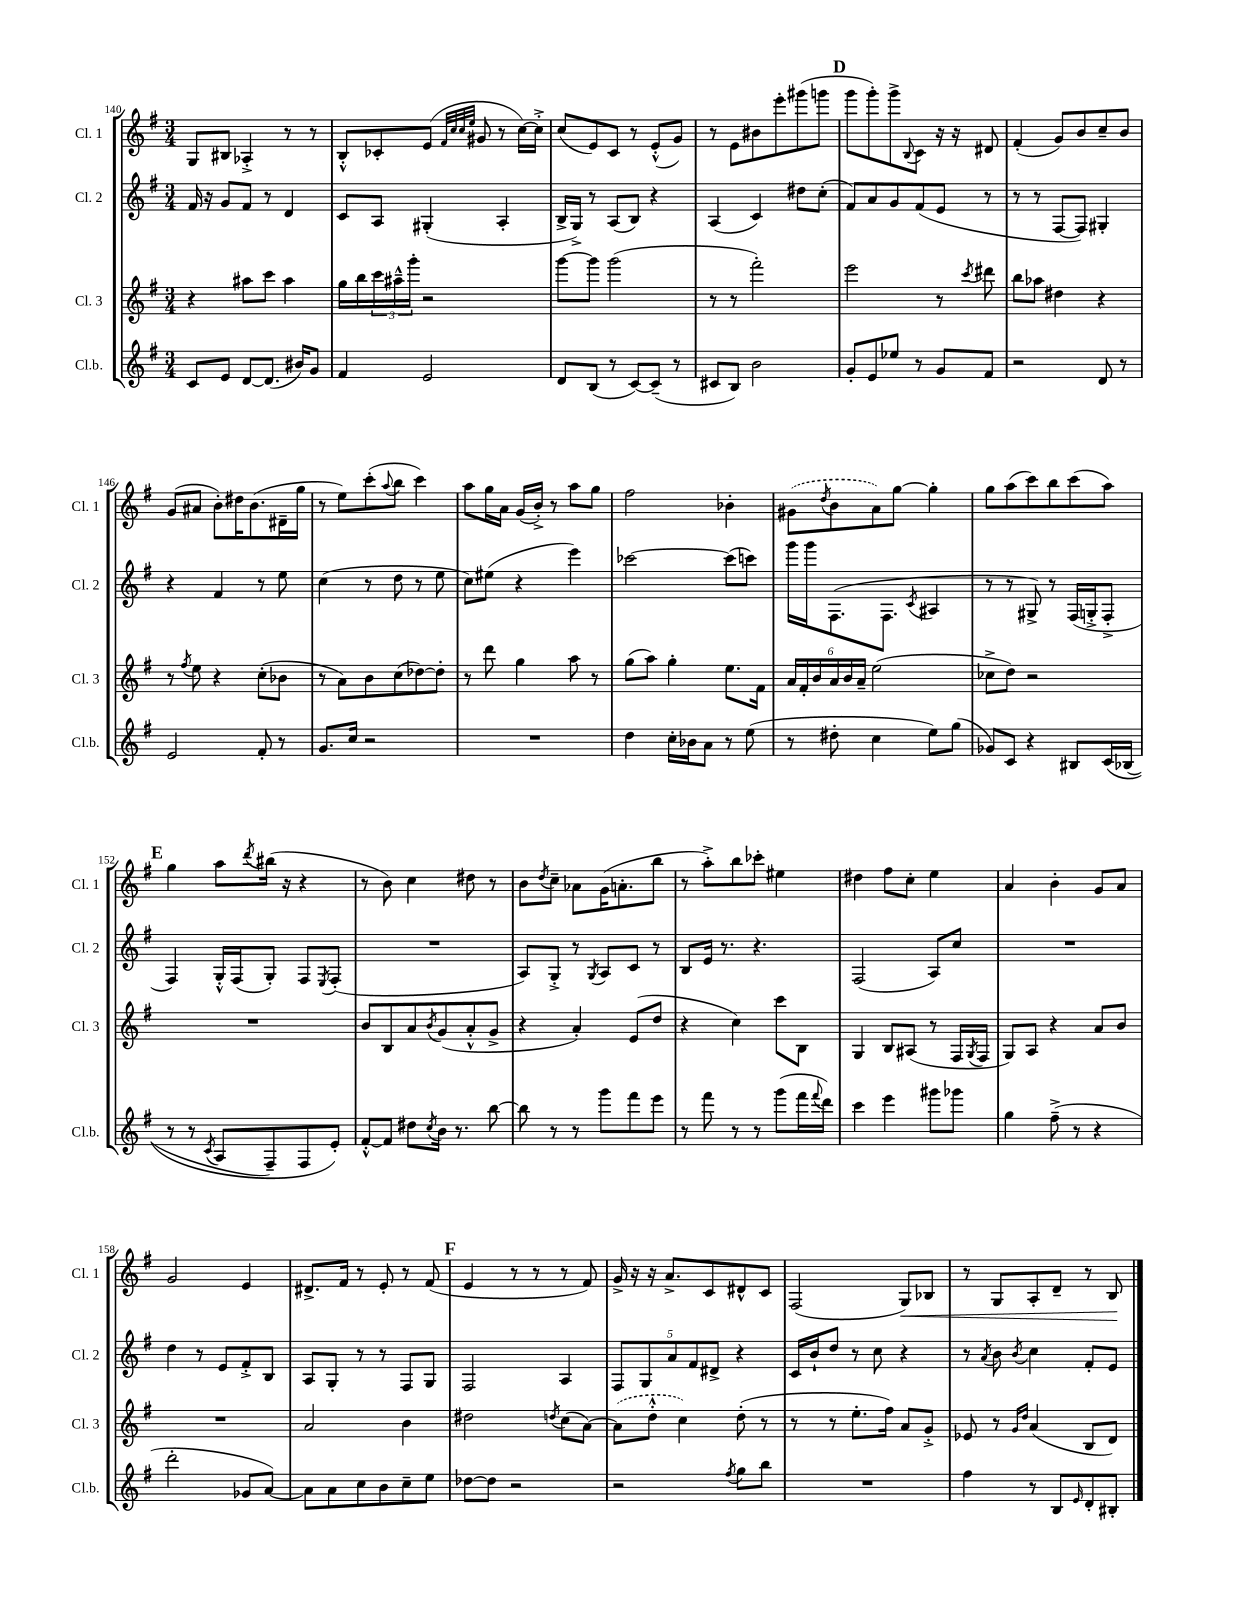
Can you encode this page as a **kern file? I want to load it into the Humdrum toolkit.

**kern	**kern	**kern	**kern	**dynam
*part4	*part3	*part2	*part1	*part1
*staff4	*staff3	*staff2	*staff1	*staff1
*I"Cl.b.	*I"Cl. 3	*I"Cl. 2	*I"Cl. 1	*
*I'Cl.b.	*I'Cl. 3	*I'Cl. 2	*I'Cl. 1	*
*clefG2	*clefG2	*clefG2	*clefG2	*
*k[f#]	*k[f#]	*k[f#]	*k[f#]	*
*M3/4	*M3/4	*M3/4	*M3/4	*
=140	=140	=140	=140	=140
8c/L	4r	16f#/	8G/L	.
.	.	16r	.	.
8e/J	.	8g/L	8B#X/J	.
[8d/L	8aa#X\L	8f#/J	4A-X'^/	.
(8.d/J]	8ccc\J	8r	.	.
.	4aa#\	4d/	8r	.
16b#X/KL)	.	.	.	.
8g/J	.	.	8r	.
=141	=141	=141	=141	=141
4f#/	16gg\LL	8c/L	8B'^^/L	.
.	16bb\	.	.	.
.	24ccc\	8A/J	8c-X'/	.
.	24aa#X~^^\	.	.	.
.	24ggg'\JJ	.	.	.
2e/	2r	(4G#X'/	(8e/J	.
.	.	.	32qqf#/LLL	.
.	.	.	32qqcc/	.
.	.	.	32qqcc/	.
.	.	.	32qqee/JJJ	.
.	.	.	8g#X/	.
.	.	4A'/	8r	.
.	.	.	[16cc\LL)	.
.	.	.	16cc'^\JJ]	.
=142	=142	=142	=142	=142
8d/L	[8ggg\L	16B^/LL	(8cc/L	.
.	.	16G^/JJ)	.	.
(8B/J	8ggg\J]	8r	8e/)	.
8r	(2ggg\	(8A/L	8c/J	.
[8c/L)	.	8B/J)	8r	.
(8c~/J]	.	4r	(8e'^^/L	.
8r	.	.	8g/J)	.
=143	=143	=143	=143	=143
8c#X/L	8r	(4A/	8r	.
8B/J)	8r	.	8e\L	.
2b\	2fff#'\)	4c/)	8b#X\	.
.	.	.	8eee'\	.
.	.	8dd#X\L	(8ggg#X\	.
.	.	(8cc'\J	8gggn\J	.
!!LO:REH:place=s1:t=D
=144	=144	=144	=144	=144
8g'/L	2eee\	8f#/L)	8ggg\L	.
8e/	.	8a/	8ggg'\)	.
8ee-X/J	.	8g/	8ggg^\	.
.	.	.	8qqB/	.
8r	.	(8f#/	8c\J	.
8g/L	8r	8e/J	16r	.
.	.	.	16r	.
.	8qccc/	.	.	.
8f#/J	8ddd#X\	8r	8d#X/	.
=145	=145	=145	=145	=145
2r	8bb\L	8r	(4f#'/	.
.	8aa-X\J	8r	.	.
.	4dd#X\	[8F#/L	8g/L)	.
.	.	8F#/J])	8b/	.
8d/	4r	4G#X'/	8cc~/	.
8r	.	.	8b/J	.
!!LO:LB:g=z
=146	=146	=146	=146	=146
2e/	8r	4r	(8g/L	.
.	8qff#/	.	.	.
.	8ee\	.	8a#X/J	.
.	4r	4f#/	8b'\L)	.
.	.	.	16dd#X\K	.
.	.	.	(8.b\	.
8f#'/	(8cc'\L	8r	.	.
8r	8b-X\J	8ee\	16d#X~\L	.
.	.	.	16gg\JJ	.
=147	=147	=147	=147	=147
8.g/L	8r	(4cc\	8r	.
.	8a\L)	.	8ee\L)	.
16cc/Jk	.	.	.	.
2r	8b\	8r	(8ccc'\	.
.	.	.	8qqaa/	.
.	(8cc\	8dd\	8bb\J	.
.	[8dd-X\)	8r	4ccc\)	.
.	8dd-'\J]	8ee\	.	.
=148	=148	=148	=148	=148
2.r	8r	8cc\L)	8aa\L	.
.	8ddd\	(8ee#X\J	16gg\L	.
.	.	.	16a\JJ	.
.	4gg\	4r	(16g/LL	.
.	.	.	16b'^/JJ)	.
.	.	.	8r	.
.	8aa\	4eee\)	8aa\L	.
.	8r	.	8gg\J	.
=149	=149	=149	=149	=149
4dd\	(8gg\L	[2ccc-X\	2ff#\	.
.	8aa\J)	.	.	.
16cc'\LL	4gg'\	.	.	.
16b-X\J	.	.	.	.
8a\J	.	.	.	.
8r	8.ee\L	(8ccc-\L]	4b-X'\	.
(8ee\	.	8cccn\J)	.	.
.	16f#\Jk	.	.	.
=150	=150	=150	=150	=150
8r	24a/LL	16ggg\LL	(8g#X\L	.
.	24f#'/	.	.	.
.	.	16ggg\J	.	.
.	24b/	.	.	.
.	.	.	8qdd/	.
8dd#X'\	24a/	(8.F#\	8b\	.
.	24b/	.	.	.
.	24a~/JJ	.	.	.
4cc\	(2ee\	.	8a\)	.
.	.	8.F#\J	.	.
.	.	.	[8gg\J	.
.	.	8qc/	.	.
8ee\L)	.	4A#X/	4gg'\]	.
(8gg\J	.	.	.	.
=151	=151	=151	=151	=151
8g-X/L)	8cc-X^\L	8r	8gg\L	.
8c/J	8dd\J)	8r	(8aa\	.
4r	2r	8G#X^/)	8ccc\)	.
.	.	8r	8bb\	.
8B#X/L	.	(16F#/LL	(8ccc\	.
.	.	16Gn'^/J	.	.
(16c/L	.	8F#'^/J	8aa\J)	.
(16B-X/JJ	.	.	.	.
!!LO:LB:g=z
!!LO:REH:place=s1:t=E
=152	=152	=152	=152	=152
8r	2.r	4F#/)	4gg\	.
8r	.	.	.	.
8qc/	.	.	.	.
8A/L	.	16G'^^/LL	8aa\L	.
.	.	(16F#/J	.	.
.	.	.	8qddd/	.
8F#~/)	.	8G'/J)	(16bb#X\Jk	.
.	.	.	16r	.
8F#/	.	8F#/L	4r	.
.	.	8qE/	.	.
8e'/J)	.	(8F#'/J	.	.
=153	=153	=153	=153	=153
[8f#'^^/L	8b/L	2.r	8r	.
8f#/J]	8B/	.	8b\)	.
8dd#X\L	8a/	.	4cc\	.
8qcc/	8qb/	.	.	.
16b\Jk	(8g/	.	.	.
8.r	.	.	.	.
.	8a'^^/	.	8dd#X\	.
[8bb\	8g^/J	.	8r	.
=154	=154	=154	=154	=154
8bb\]	4r	8A/L)	8b\L	.
.	.	.	8qdd/	.
8r	.	8G'^/J	8cc~\J	.
8r	4a'/)	8r	8a-X\L	.
.	.	8qG/	.	.
8ggg\L	.	8A/L	(16g\K	.
.	.	.	8.an'\	.
8fff#\	(8e/L	8c/J	.	.
8eee\J	8dd/J	8r	8bb\J	.
=155	=155	=155	=155	=155
8r	4r	8B/L	8r	.
8fff#\	.	16e/Jk	8aa'^\L)	.
.	.	8.r	.	.
8r	4cc\)	.	8bb\	.
8r	.	4.r	8ccc-X'\J	.
(8ggg\L	8ccc\L	.	4ee#X\	.
16fff#\L	8B\J	.	.	.
8qqfff#/	.	.	.	.
16ddd\JJ)	.	.	.	.
=156	=156	=156	=156	=156
4ccc\	4G/	(2F#/	4dd#X\	.
4eee\	8B/L	.	8ff#\L	.
.	(8A#X/J	.	8cc'\J	.
8ggg#X\L	8r	8A/L)	4ee\	.
8ggg-X\J	16F#/LL	8cc/J	.	.
.	8qG/	.	.	.
.	16F#/JJ	.	.	.
=157	=157	=157	=157	=157
4gg\	8G/L)	2.r	4a/	.
.	8A/J	.	.	.
(8ff#~^\	4r	.	4b'\	.
8r	.	.	.	.
4r	8a/L	.	8g/L	.
.	8b/J	.	8a/J	.
!!LO:LB:g=z
=158	=158	=158	=158	=158
2ddd'\	2.r	4dd\	2g/	.
.	.	8r	.	.
.	.	8e/L	.	.
8g-X/L	.	8f#'^/	4e/	.
[8a/J)	.	8B/J	.	.
=159	=159	=159	=159	=159
8a\L]	2a/	8A/L	8.d#X^/L	.
8a\	.	8G'/J	.	.
.	.	.	16f#/Jk	.
8cc\	.	8r	8r	.
8b\	.	8r	8e'/	.
8cc~\	4b\	8F#/L	8r	.
8ee\J	.	8G/J	(8f#/	.
!!LO:REH:place=s1:t=F
=160	=160	=160	=160	=160
[8dd-X\L	2dd#X\	2F#/	4e/	.
8dd-\J]	.	.	.	.
2r	.	.	8r	.
.	.	.	8r	.
.	8qddn/	.	.	.
.	(8cc\L	4A/	8r	.
.	[8a\J)	.	8f#/)	.
=161	=161	=161	=161	=161
2r	(8a\L]	10F#/L	16g^/	.
.	.	.	16r	.
.	.	10G/	.	.
.	8dd'^^\J	.	16r	.
.	.	.	8.a^/L	.
.	.	10a/	.	.
.	4cc\)	.	.	.
.	.	10f#/	.	.
.	.	.	8c/	.
.	.	10d#X^/J	.	.
8qff#/	.	.	.	.
8gg\L	(8dd'\	4r	8d#X^^/	.
8bb\J	8r	.	8c/J	.
=162	=162	=162	=162	=162
2.r	8r	16c/LL	(2F#/	.
.	.	16b`/J	.	.
.	8r	8dd/J	.	.
.	8.ee'\L	8r	.	.
.	.	8cc\	.	.
.	16ff#\Jk)	.	.	.
!	!	!	!	!LO:HP:b
.	8a/L	4r	8G/L)	<
.	8g'^/J	.	8B-X/J	.
=163	=163	=163	=163	=163
4ff#\	8e-X/	8r	8r	.
.	.	8qa/	.	.
.	8r	8b\	8G/L	.
.	16qqg/LL	.	.	.
.	16qqdd/JJ	8qb/	.	.
8r	(4a/	4cc\	8A'/	.
8B/L	.	.	8d~/J	.
16qqe/	.	.	.	.
8d'/	8B/L	8f#'/L	8r	.
8B#X'/J	8d/J)	8e/J	8B/	.
.	.	.	.	[
==	==	==	==	==
*-	*-	*-	*-	*-
